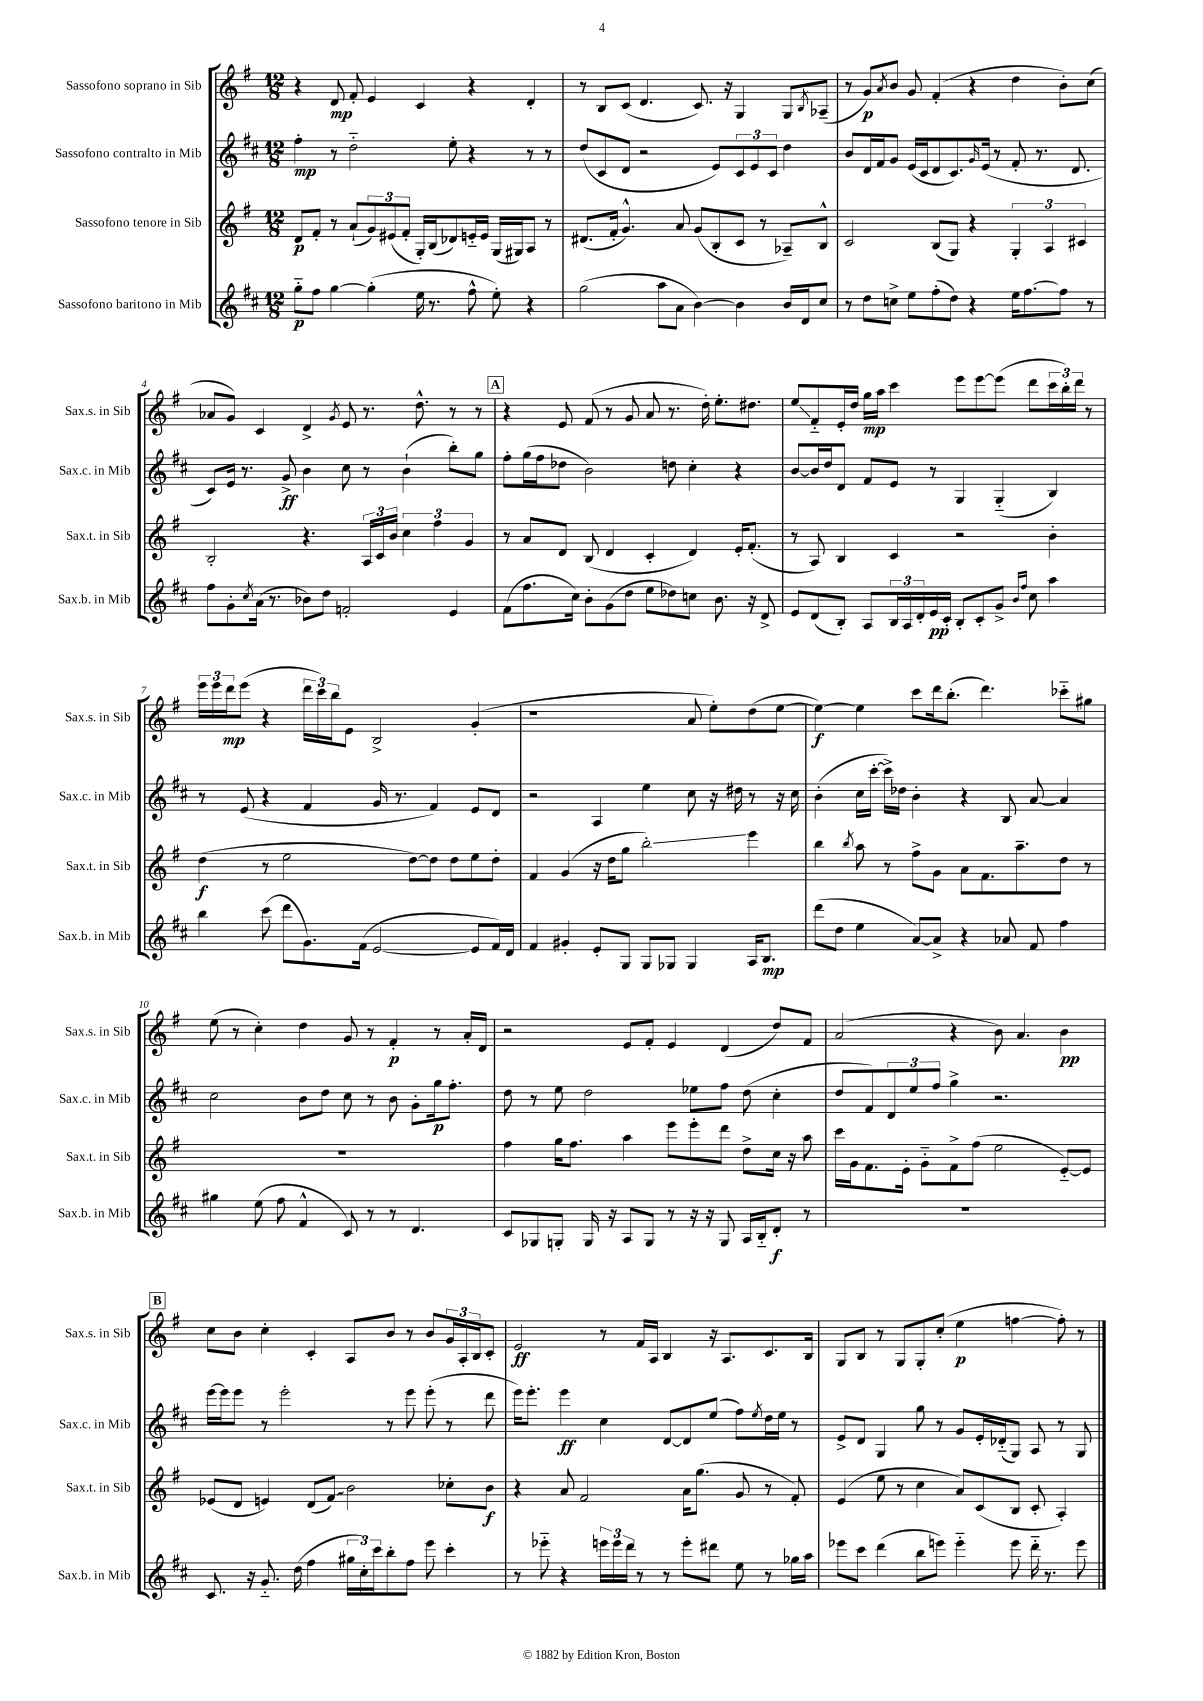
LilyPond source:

<<
\new StaffGroup <<
\new Staff = "s0" \with { instrumentName = "Sassofono soprano in Sib" shortInstrumentName = "Sax.s. in Sib" } {
    \clef treble \key g \major \numericTimeSignature \time 12/8
    r4 d'8\mp fis'8-. e'4 c'4 r4 d'4-. |
    r8 b8 c'8( d'4. c'8.) r16 g4 g8 \acciaccatura { b8 } aes8--( |
    r8 g'8\p) \acciaccatura { a'8 } b'8 g'8 fis'4-.( r4 d''4 b'8-.) c''8( |
    aes'8 g'8) c'4 d'4-> \acciaccatura { g'8 } e'8 r8. d''8.-^ r8 r8 |
    \mark \markup { \box "A" } r4 e'8 fis'8( r8 g'8 a'8 r8. d''16-.) e''8.-. dis''8. |
    e''8\glissando fis'8-_ e'16-. d''16 g''16\mp a''16 c'''4 e'''8 e'''8~ e'''8( d'''8 \tuplet 3/2 { c'''16 b''16-.) d'''16 } r8 |
    \tuplet 3/2 { e'''16 e'''16 d'''16\mp } e'''8( r4 \tuplet 3/2 { d'''16 c'''16) b''16 } e'8 b2-> g'4-.( |
    r1 a'8 e''8-.) d''8( e''8~ |
    e''4~\f) e''4 c'''8 d'''16 b''8.-.( d'''4.) ces'''8-_ gis''8 |
    e''8( r8 c''4-.) d''4 g'8 r8 fis'4-.\p r8 a'16-. d'16 |
    r2 e'8 fis'8-. e'4 d'4( d''8) fis'8 |
    a'2( r4 b'8) a'4. b'4\pp |
    \mark \markup { \box "B" } c''8 b'8 c''4-. c'4-. a8 b'8 r8 b'8 \tuplet 3/2 { g'16 a16-. b16 } c'8-. |
    e'2\ff r8 fis'16 a16 b4 r16 a8. c'8. b16 |
    g8 b8 r8 g8 g8-. c''8-.( e''4\p f''4~ f''8-.) r8 \bar "|." |
}
\new Staff = "s1" \with { instrumentName = "Sassofono contralto in Mib" shortInstrumentName = "Sax.c. in Mib" } {
    \clef treble \key d \major \numericTimeSignature \time 12/8
    fis''4-.\mp r8 d''2-_ e''8-. r4 r8 r8 |
    d''8( cis'8 d'8 r2 e'8) \tuplet 3/2 { cis'8 e'8 cis'8 } d''4 |
    b'8 d'16 fis'16 g'8 e'16( cis'16 d'8 cis'8.) \grace { g'16 } e'16( r8 fis'8-. r8. d'8. |
    cis'8) e'16 r8. g'8->\ff b'4 cis''8 r8 b'4-!( b''8-.) g''8 |
    \mark \markup { \box "A" } fis''8-. g''16( fis''16 des''8 b'2) d''8 cis''4-. r4 |
    b'8~ b'16 d''16 d'8 fis'8 e'8 r8 g4 g4-_( b4) |
    r8 e'8( r4 fis'4 g'16 r8. fis'4) e'8 d'8 |
    r2 a4 e''4 cis''8 r16 dis''16 r8 r16 cis''16 |
    b'4-.( cis''16 cis'''16~-. cis'''16->) des''16 b'4-. r4 b8 a'8~ a'4 |
    cis''2 b'8 d''8 cis''8 r8 b'8 g'8-. g''16\p fis''8.-. |
    d''8 r8 e''8 d''2 ees''8 fis''8 d''8( cis''4-. |
    d''8 fis'8) \tuplet 3/2 { d'8 e''8 fis''8 } g''4-> r2. |
    \mark \markup { \box "B" } e'''16~ e'''16 e'''8 r8 e'''2-. r8 e'''8 e'''8-.( r8 d'''8 |
    e'''16) e'''8.-. e'''4\ff cis''4 d'8~ d'8 e''8( fis''8) \acciaccatura { e''8 } d''16 e''16 r8 |
    e'8-> d'8 g4 g''8 r8 g'8 e'16-. des'16-_( g8) a8 r8 g8 \bar "|." |
}
\new Staff = "s2" \with { instrumentName = "Sassofono tenore in Sib" shortInstrumentName = "Sax.t. in Sib" } {
    \clef treble \key g \major \numericTimeSignature \time 12/8
    d'8\p fis'8-. r8 a'8-!( \tuplet 3/2 { g'8) eis'8( fis'8-. } g16-.) b16( des'8) e'16-_ e'16 g16( gis16) a8 r8 |
    dis'8.( fis'16-. g'4.-^) a'8 g'8( b8-. c'8 r8 aes8--) b8-^ |
    c'2 b8( g8) r4 \tuplet 3/2 { g4-. a4 cis'4 } |
    b2-. r4. \tuplet 3/2 { a16 c'16 b'16 } \tuplet 3/2 { c''4 fis''4 g'4 } |
    \mark \markup { \box "A" } r8 a'8 d'8 b8( d'4 c'4-. d'4) e'16-. fis'8.-.( |
    r8 a8) b4 c'4 r2 b'4-. |
    d''4\f( r8 e''2 d''8~) d''8 d''8 e''8 d''8-. |
    fis'4 g'4( r16 d''16 g''8 b''2-.\glissando) e'''4 |
    b''4 \acciaccatura { b''8 } a''8 r8 fis''8-> g'8 a'8 fis'8. a''8.-- d''8 r8 |
    R1. |
    fis''4 g''16 fis''8. a''4 e'''8 e'''8-. d'''8 d''8-> c''16 r16 a''8 |
    c'''16 g'16 fis'8. e'16-. g'8-_ fis'8-> fis''8( e''2 e'8~-_) e'8 |
    \mark \markup { \box "B" } ees'8( d'8 e'4) d'8( \once \override Glissando.style = #'zigzag fis'8\glissando) b'2 ces''8-. b'8\f |
    r4 a'8 fis'2 a'16 g''8.( g'8 r8 fis'8-.) |
    e'4( e''8 r8 c''4 a'8) c'8( b8 c'8-. a4-.) \bar "|." |
}
\new Staff = "s3" \with { instrumentName = "Sassofono baritono in Mib" shortInstrumentName = "Sax.b. in Mib" } {
    \clef treble \key d \major \numericTimeSignature \time 12/8
    g''8-_\p fis''8 g''4~ g''4-.( e''16 r8. fis''8-^ e''8-.) r4 |
    g''2( a''8 a'8 b'4~) b'4 b'16 d'16 cis''8 |
    r8 d''8 c''8-> e''8 fis''8-.( d''8) r4 e''16 fis''8.~ fis''8 r8 |
    fis''8 g'8-. \acciaccatura { cis''8 } a'16( r8. bes'8) d''8 f'2-. e'4 |
    \mark \markup { \box "A" } fis'8( fis''8. cis''16) b'8-. g'8( d''8 e''8 des''8) c''8 b'8. r16 d'8-> |
    e'8 d'8( b8-.) a8 \tuplet 3/2 { b16 a16 d'16-. } e'16\pp cis'16-. b8-. cis'8-. g'8-> \grace { b'16 fis''16 } cis''8 a''4 |
    b''4 cis'''8( d'''8 g'8.) fis'16( e'2~ e'8 fis'16) d'16 |
    fis'4 gis'4-. e'8-. g8 g8 ges8 ges4 a16 b8.\mp |
    d'''8( d''8 e''4 a'8~) a'8-> r4 aes'8 fis'8 fis''4 |
    gis''4 e''8( fis''8 fis'4-^ cis'8) r8 r8 d'4. |
    cis'8 ges8 g8-. g16 r16 a8 g8 r8 r16 r16 g8 a16 b16-_ d'8-.\f r8 |
    R1. |
    \mark \markup { \box "B" } cis'8. r16 g'8.-_ d''16( fis''4 \tuplet 3/2 { gis''16 cis''16-.) cis'''16 } b''8-. fis''8 e'''8 cis'''4-. |
    r8 ees'''8-_ r4 \tuplet 3/2 { e'''16 e'''16 d'''16 } r8 r8 e'''8-. dis'''8 e''8 r8 ges''16 a''16 |
    ees'''8 cis'''8 d'''4( b''8 e'''8) e'''4-_ e'''8 d'''16-_ r8. e'''8 \bar "|." |
}
>>
>>
